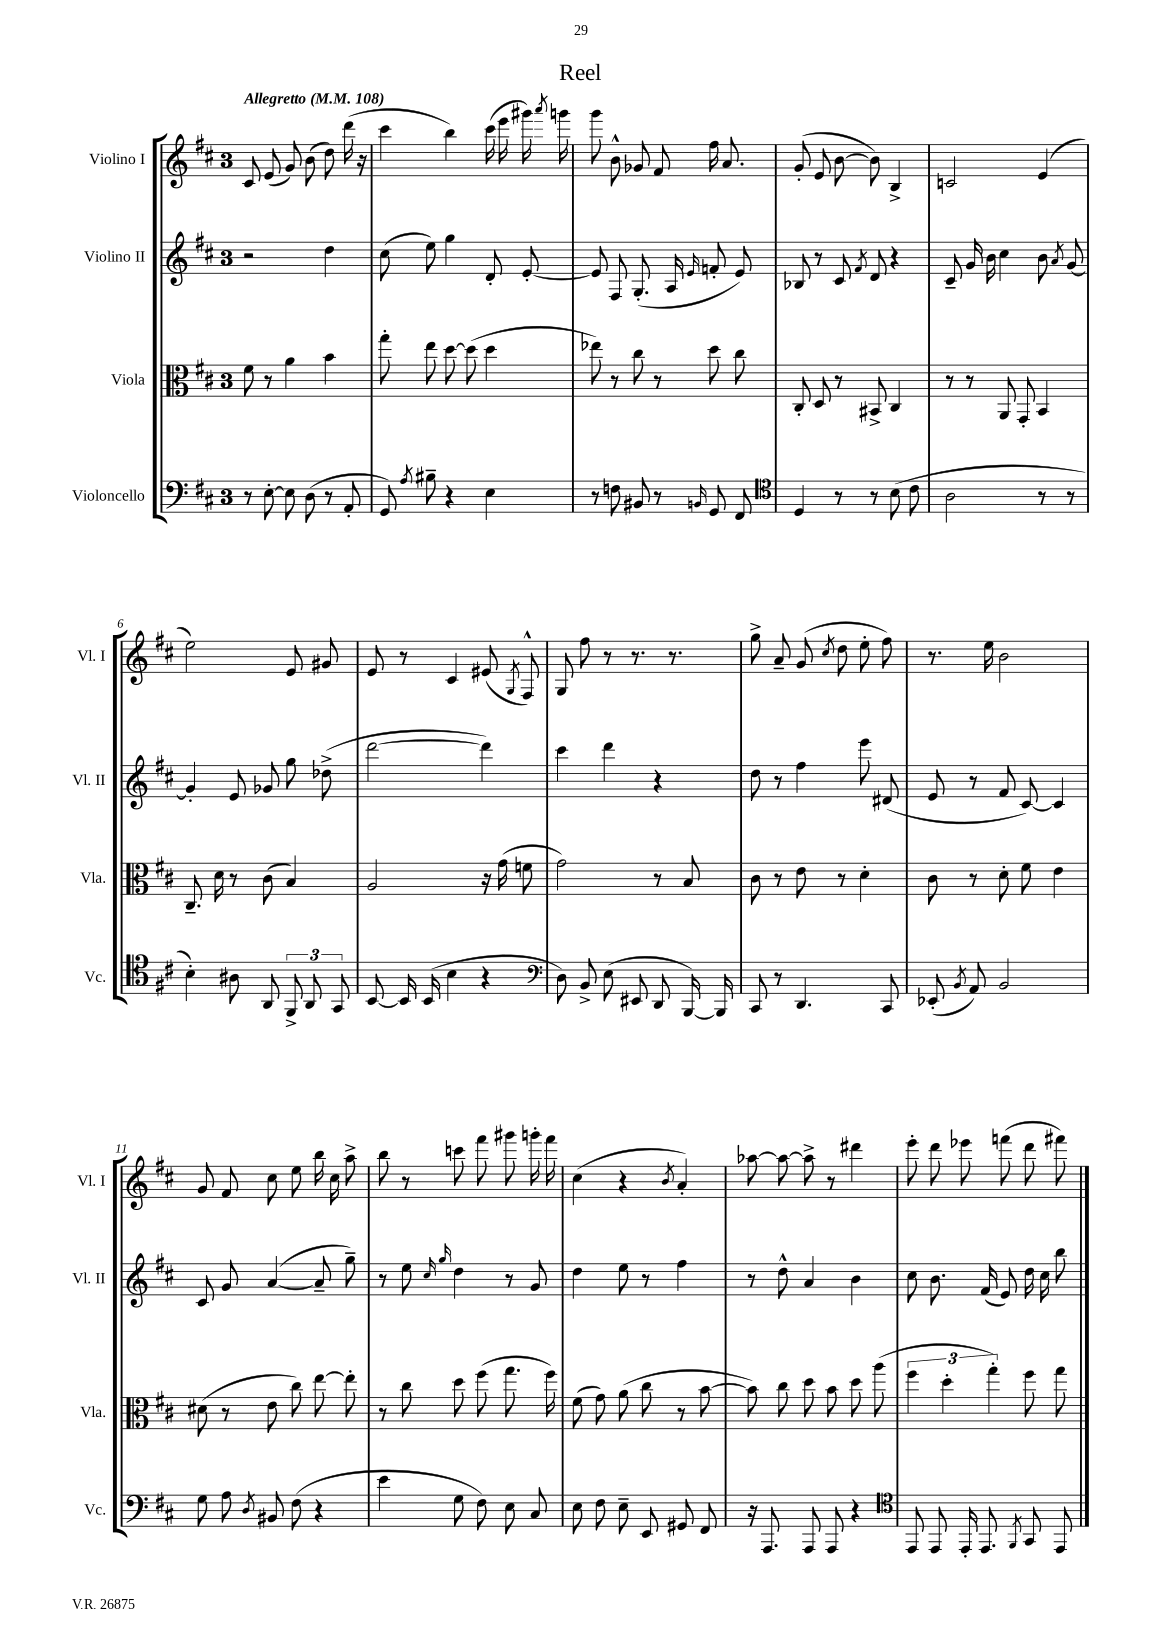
\header { title = "Reel" }
<<
\new StaffGroup <<
\new Staff = "s0" \with { instrumentName = "Violino I" shortInstrumentName = "Vl. I" } {
    \clef treble \key d \major \once \override Staff.TimeSignature.style = #'single-digit \time 3/4 \tempo "Allegretto" 4 = 108
    \autoBeamOff cis'8 e'8( g'8) b'8( d''8) d'''16( r16 |
    cis'''4 b''4) cis'''16( e'''16 gis'''16) \acciaccatura { a'''8 } g'''16 |
    g'''8 b'8-^ ges'8 fis'8 fis''16 a'8. |
    g'8-.( e'8 b'8~ b'8) b4-> |
    c'2 e'4( |
    e''2) e'8 gis'8 |
    e'8 r8 cis'4 eis'8( \acciaccatura { g8 } fis8-^) |
    g8 fis''8 r8 r8. r8. |
    g''8-> a'8-- g'8( \acciaccatura { cis''8 } d''8 e''8-. fis''8) |
    r8. e''16 b'2 |
    g'8 fis'8 cis''8 e''8 b''16 cis''16 a''8-> |
    b''8 r8 c'''8 fis'''8 gis'''8 g'''16-. fis'''16 |
    cis''4( r4 \acciaccatura { b'8 } a'4-.) |
    aes''8~ aes''8~ aes''8-> r8 dis'''4 |
    e'''8-. d'''8 ees'''8 f'''8( d'''8 fis'''8) \bar "|." |
}
\new Staff = "s1" \with { instrumentName = "Violino II" shortInstrumentName = "Vl. II" } {
    \clef treble \key d \major \once \override Staff.TimeSignature.style = #'single-digit \time 3/4
    \autoBeamOff r2 d''4 |
    cis''8( e''8) g''4 d'8-. e'8~-. |
    e'8 fis8 g8.-.( a16 \grace { e'16 } f'8-. e'8) |
    bes8 r8 cis'8 \acciaccatura { fis'8 } d'8 r4 |
    cis'8-- g'16 b'16 cis''4 b'8 \acciaccatura { a'8 } g'8~ |
    g'4-. e'8 ges'8 g''8 des''8->( |
    d'''2~ d'''4) |
    cis'''4 d'''4 r4 |
    d''8 r8 fis''4 e'''8 dis'8( |
    e'8 r8 fis'8 cis'8~) cis'4 |
    cis'8 g'8 a'4~( a'8-- g''8--) |
    r8 e''8 \grace { cis''16 g''16 } d''4 r8 g'8 |
    d''4 e''8 r8 fis''4 |
    r8 d''8-^ a'4 b'4 |
    cis''8 b'8. fis'16( e'8) d''16 cis''16 b''8 \bar "|." |
}
\new Staff = "s2" \with { instrumentName = "Viola" shortInstrumentName = "Vla." } {
    \clef alto \key d \major \once \override Staff.TimeSignature.style = #'single-digit \time 3/4
    \autoBeamOff fis'8 r8 a'4 b'4 |
    g''8-. e''8 d''8~ d''8( d''4 |
    ees''8) r8 cis''8 r8 d''8 cis''8 |
    cis8-. d8 r8 bis,8-> cis4 |
    r8 r8 a,8 g,8-. b,4 |
    cis8.-- d'16 r8 cis'8( b4) |
    a2 r16 g'16( f'8 |
    g'2) r8 b8 |
    cis'8 r8 e'8 r8 d'4-. |
    cis'8 r8 d'8-. fis'8 e'4 |
    dis'8( r8 e'8 cis''8) e''8~ e''8-. |
    r8 cis''8 d''8 fis''8( g''8. fis''16) |
    fis'8( g'8) a'8( cis''8 r8 b'8~ |
    b'8) cis''8 d''8 b'8 d''8 a''8( |
    \tuplet 3/2 { fis''4 d''4-. g''4-.) } fis''8 g''8 \bar "|." |
}
\new Staff = "s3" \with { instrumentName = "Violoncello" shortInstrumentName = "Vc." } {
    \clef bass \key d \major \once \override Staff.TimeSignature.style = #'single-digit \time 3/4
    \autoBeamOff r8 e8~-. e8 d8( r8 a,8-. |
    g,8) \acciaccatura { a8 } bis8-- r4 e4 |
    r8 f8 bis,8 r8 \grace { b,16 } g,8 fis,8 |
    \clef tenor d4 r8 r8 b8( cis'8 |
    a2 r8 r8 |
    b4-.) ais8 a,8 \tuplet 3/2 { fis,8-> a,8 g,8 } |
    b,8~ b,16 b,16( b4 r4 |
    \clef bass d8) b,8-> e8( eis,8 d,8 b,,16~) b,,16 |
    cis,8 r8 d,4. cis,8 |
    ees,8-.( \acciaccatura { b,8 } a,8) b,2 |
    g8 a8 \acciaccatura { d8 } bis,8 fis8( r4 |
    e'4 g8 fis8) e8 cis8 |
    e8 fis8 e8-- e,8 gis,8 fis,8 |
    r16 a,,8. a,,8 a,,8 r4 |
    \clef tenor e,8 e,8 e,16-. e,8. \acciaccatura { fis,8 } g,8 e,8 \bar "|." |
}
>>
>>
